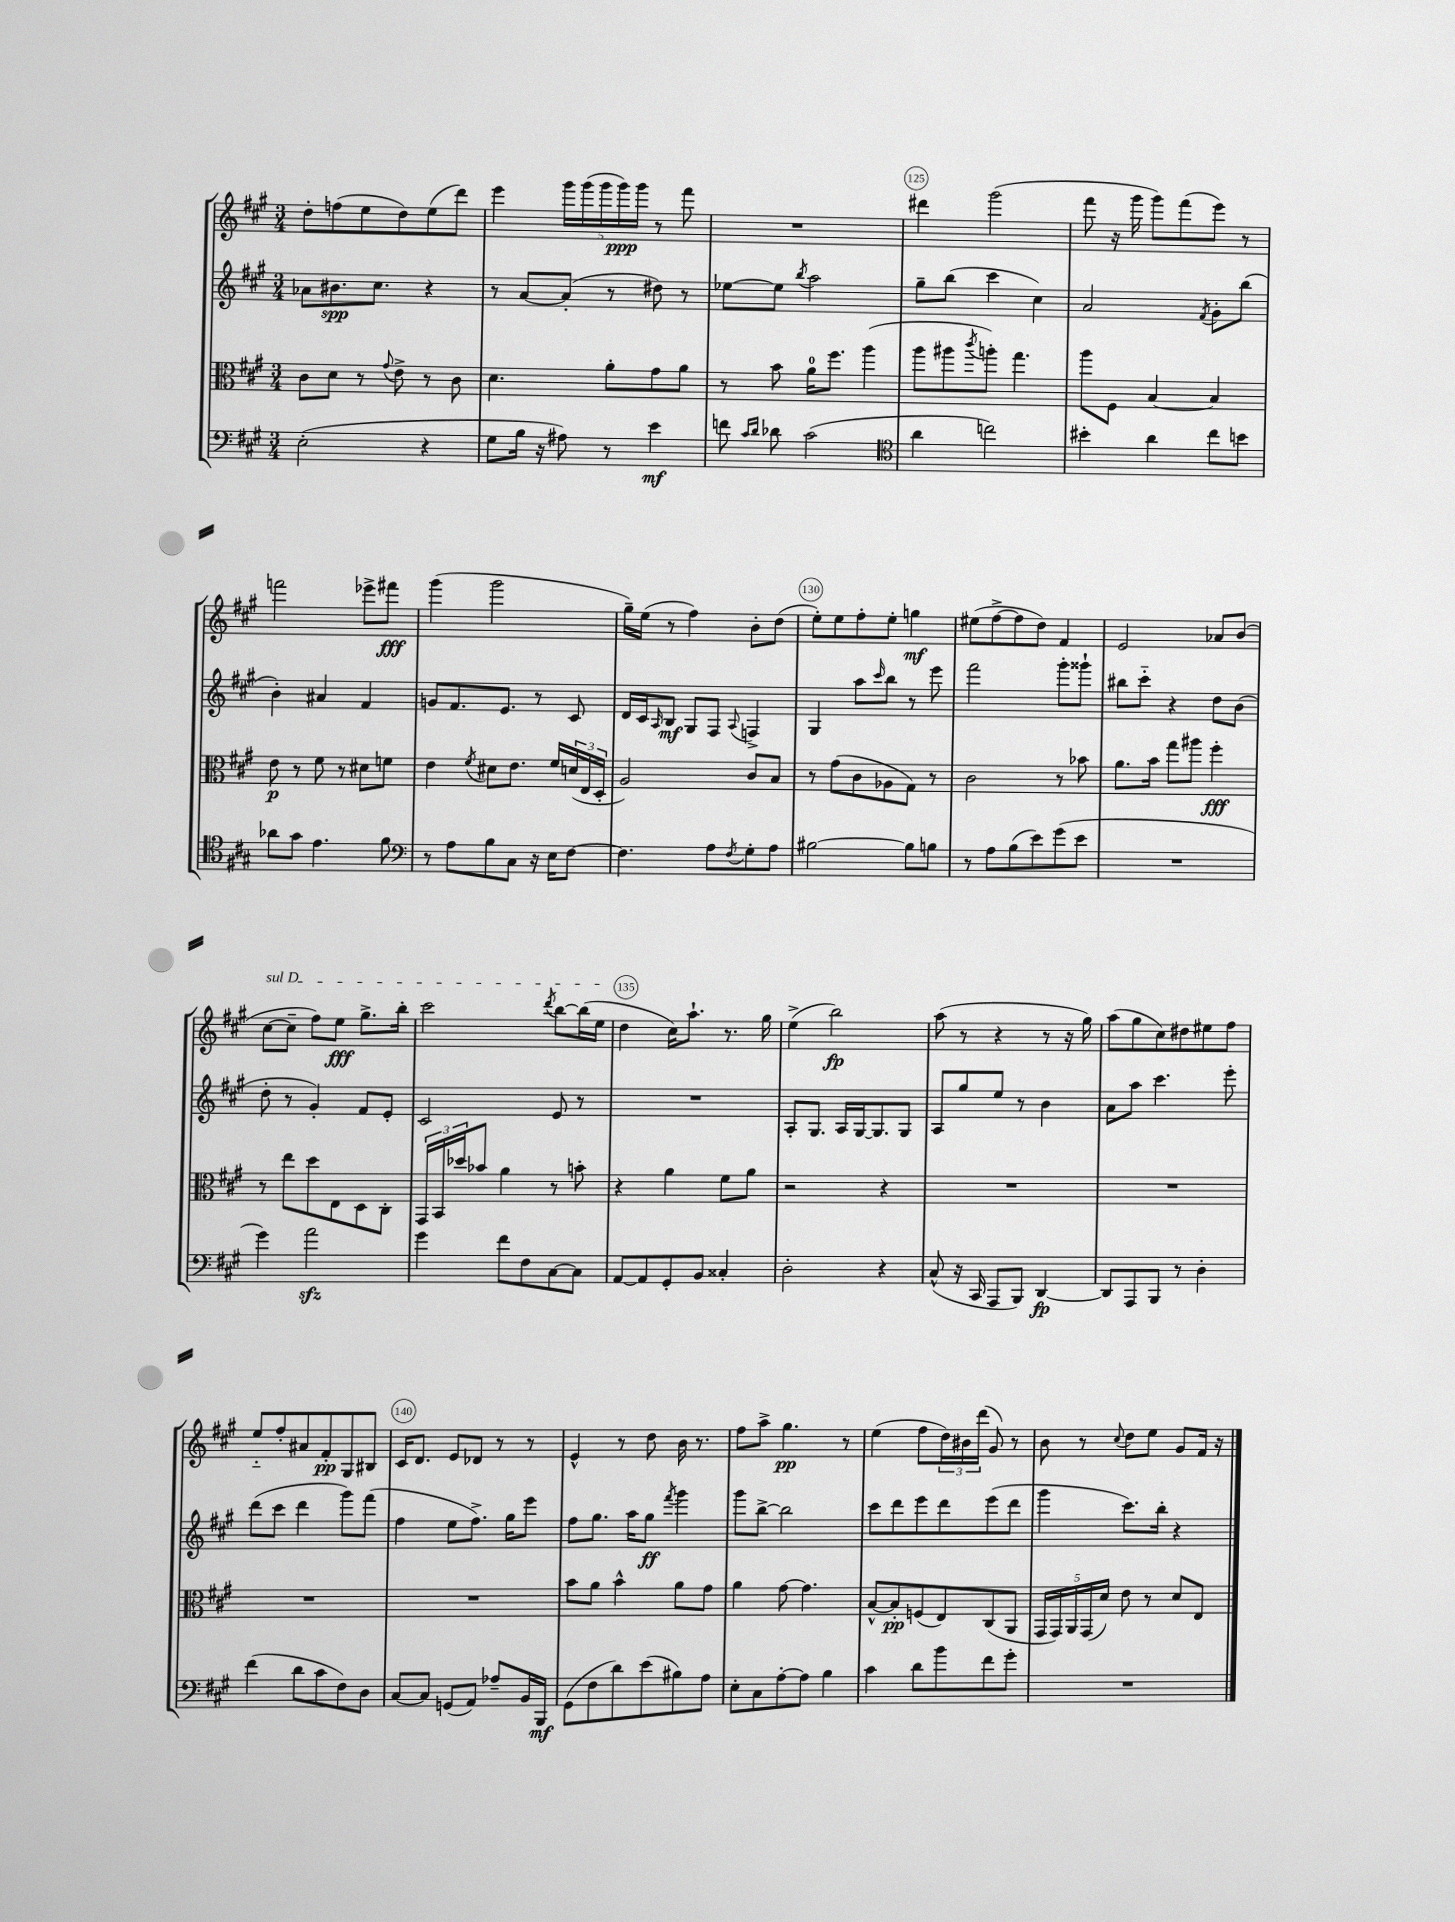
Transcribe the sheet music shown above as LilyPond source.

<<
\new StaffGroup <<
\new Staff = "s0" {
    \clef treble \key a \major \numericTimeSignature \time 3/4
    d''8-. f''8( e''8 d''8) e''8( d'''8) |
    e'''4 \tuplet 5/4 { gis'''16 gis'''16( gis'''16 gis'''16\ppp) gis'''16 } r8 fis'''8 |
    R2. |
    dis'''4 gis'''2( |
    fis'''8 r16 gis'''16 gis'''8) fis'''8( e'''8) r8 |
    f'''2 ees'''8-> fis'''8\fff |
    gis'''4( gis'''2 |
    gis''16--) e''16( r8 fis''4) b'8-. d''8( |
    e''8-.) e''8 fis''8-. e''8-. g''4\mf |
    eis''8( fis''8~-> fis''8 d''8) fis'4 |
    e'2 aes'8 b'8( |
    \once \override TextSpanner.bound-details.left.text = \markup { \italic "sul D" } cis''8~\startTextSpan cis''8-- fis''8) e''8\fff gis''8.-> b''16-. |
    cis'''2 \acciaccatura { d'''8 } b''8~ b''16( e''16\stopTextSpan |
    d''4 cis''16) a''8.-! r8. gis''16 |
    e''4->( b''2\fp) |
    a''8( r8 r4 r8 r16 gis''16) |
    a''8( gis''8 cis''8) dis''8 eis''8 fis''8 |
    e''8-_ fis''8-. ais'8 fis'8-.\pp gis8 bis8 |
    cis'16 d'8. e'8 des'8 r8 r8 |
    e'4-^ r8 d''8 b'16 r8. |
    fis''8 a''8-> gis''4.\pp r8 |
    e''4( fis''8 \tuplet 3/2 { d''16) bis'16 d'''16( } gis'8) r8 |
    b'8 r8 \appoggiatura { cis''8 } d''8 e''8 gis'8 fis'16 r16 \bar "|." |
}
\new Staff = "s1" {
    \clef treble \key a \major \numericTimeSignature \time 3/4
    aes'8 bis'8.\spp cis''8. r4 |
    r8 a'8~ a'8-.( r8 dis''8) r8 |
    ees''8~ ees''8 \acciaccatura { b''8 } a''2 |
    gis''8-- b''8( cis'''4 cis''4) |
    a'2 \acciaccatura { fis'8 } gis'8-. b''8( |
    b'4-.) ais'4 fis'4 |
    g'8 fis'8. e'8. r8 cis'8 |
    d'16 cis'16 \grace { a16 } b8\mf gis8 fis8 \appoggiatura { a8 } f4-> |
    gis4 a''8 \grace { cis'''16 } b''8 r8 e'''8 |
    fis'''2 gis'''8-. gisis'''8-! |
    bis''8 cis'''8-_ r4 d''8 b'8( |
    d''8-. r8 gis'4-.) fis'8 e'8-. |
    cis'2 e'8 r8 |
    R2. |
    a8-. gis8. a16 gis16~ gis8. gis8 |
    a8 gis''8 e''8 r8 b'4 |
    a'8 a''8 cis'''4. e'''8-. |
    d'''8( cis'''8 d'''4 gis'''8) fis'''8( |
    fis''4 e''8 fis''8.->) gis''16 e'''8 |
    fis''8 gis''8. a''16 gis''8\ff \acciaccatura { fis'''8 } gis'''4 |
    gis'''8 b''8~-> b''2 |
    cis'''8 d'''8 e'''8 d'''8 e'''8( d'''8 |
    gis'''4 cis'''8.) b''16-. r4 \bar "|." |
}
\new Staff = "s2" {
    \clef alto \key a \major \numericTimeSignature \time 3/4
    cis'8 d'8 r8 \appoggiatura { gis'8 } e'8-> r8 cis'8 |
    d'4. a'8-. gis'8 a'8 |
    r8 b'8 a'16-0 fis''8. a''4( |
    a''8 ais''8 \acciaccatura { cis'''8 } a''8-.) gis''4. |
    a''8 fis8 b4~ b4 |
    e'8\p r8 fis'8 r8 dis'8 f'8 |
    e'4 \acciaccatura { fis'8 } dis'8 e'8. fis'16 \tuplet 3/2 { d'16( e16 d16-. } |
    a2) cis'8 b8 |
    r8 gis'8( cis'8 aes8 gis8) r8 |
    cis'2 r8 bes'8 |
    a'8. b'16 gis''8 ais''8 fis''4-.\fff |
    r8 e''8 d''8 e8 d8 cis8-. |
    \tuplet 3/2 { gis,16 b,16 des''16 } bes'8 a'4 r8 b'8-. |
    r4 a'4 fis'8 a'8 |
    r2 r4 |
    R2. |
    R2. |
    R2. |
    R2. |
    b'8 a'8 b'4-^ a'8 gis'8 |
    a'4 gis'8~ gis'4. |
    b8~-^ b8-.\pp f8( e8) cis8( a,8 |
    \tuplet 5/4 { gis,16 gis,16) a,16 gis,16( d'16) } e'8 r8 d'8 e8 \bar "|." |
}
\new Staff = "s3" {
    \clef bass \key a \major \numericTimeSignature \time 3/4
    e2-.( r4 |
    gis8 b16 r16 ais8) r8 e'4\mf |
    f'8 \grace { cis'16 d'16 } des'8 cis'2( |
    \clef tenor a'4 c''2) |
    bis'4-. a'4 cis''8 b'8 |
    aes'8 gis'8 e'4. fis'8 |
    \clef bass r8 a8 b8 cis8 r16 e16 fis8~ |
    fis4. a8 \acciaccatura { fis8 } gis8-. a8 |
    bis2~ bis8 b8 |
    r8 a8 b8( e'8) gis'8( e'8 |
    R2. |
    gis'4) a'2\sfz |
    gis'4 fis'8 fis8 cis8~ cis8 |
    a,8~ a,8 gis,8-. b,8 cisis4-. |
    d2-. r4 |
    cis8-^( r16 cis,16 a,,8 b,,8) d,4~\fp |
    d,8 a,,8 b,,8 r8 d4-. |
    fis'4( d'8 cis'8 fis8) d8 |
    cis8~ cis8 g,8( a,8) aes8-- b,16 b,,16\mf |
    gis,8( fis8 d'8) e'8( bis8) a8 |
    e8-. cis8 a8~-. a8 b4 |
    cis'4 d'8 b'8 fis'8 gis'8-. |
    R2. \bar "|." |
}
>>
>>
\layout { \context { \Score currentBarNumber = #122 \override BarNumber.break-visibility = ##(#f #t #t) barNumberVisibility = #(every-nth-bar-number-visible 5) \override BarNumber.stencil = #(make-stencil-circler 0.1 0.3 ly:text-interface::print) } }
